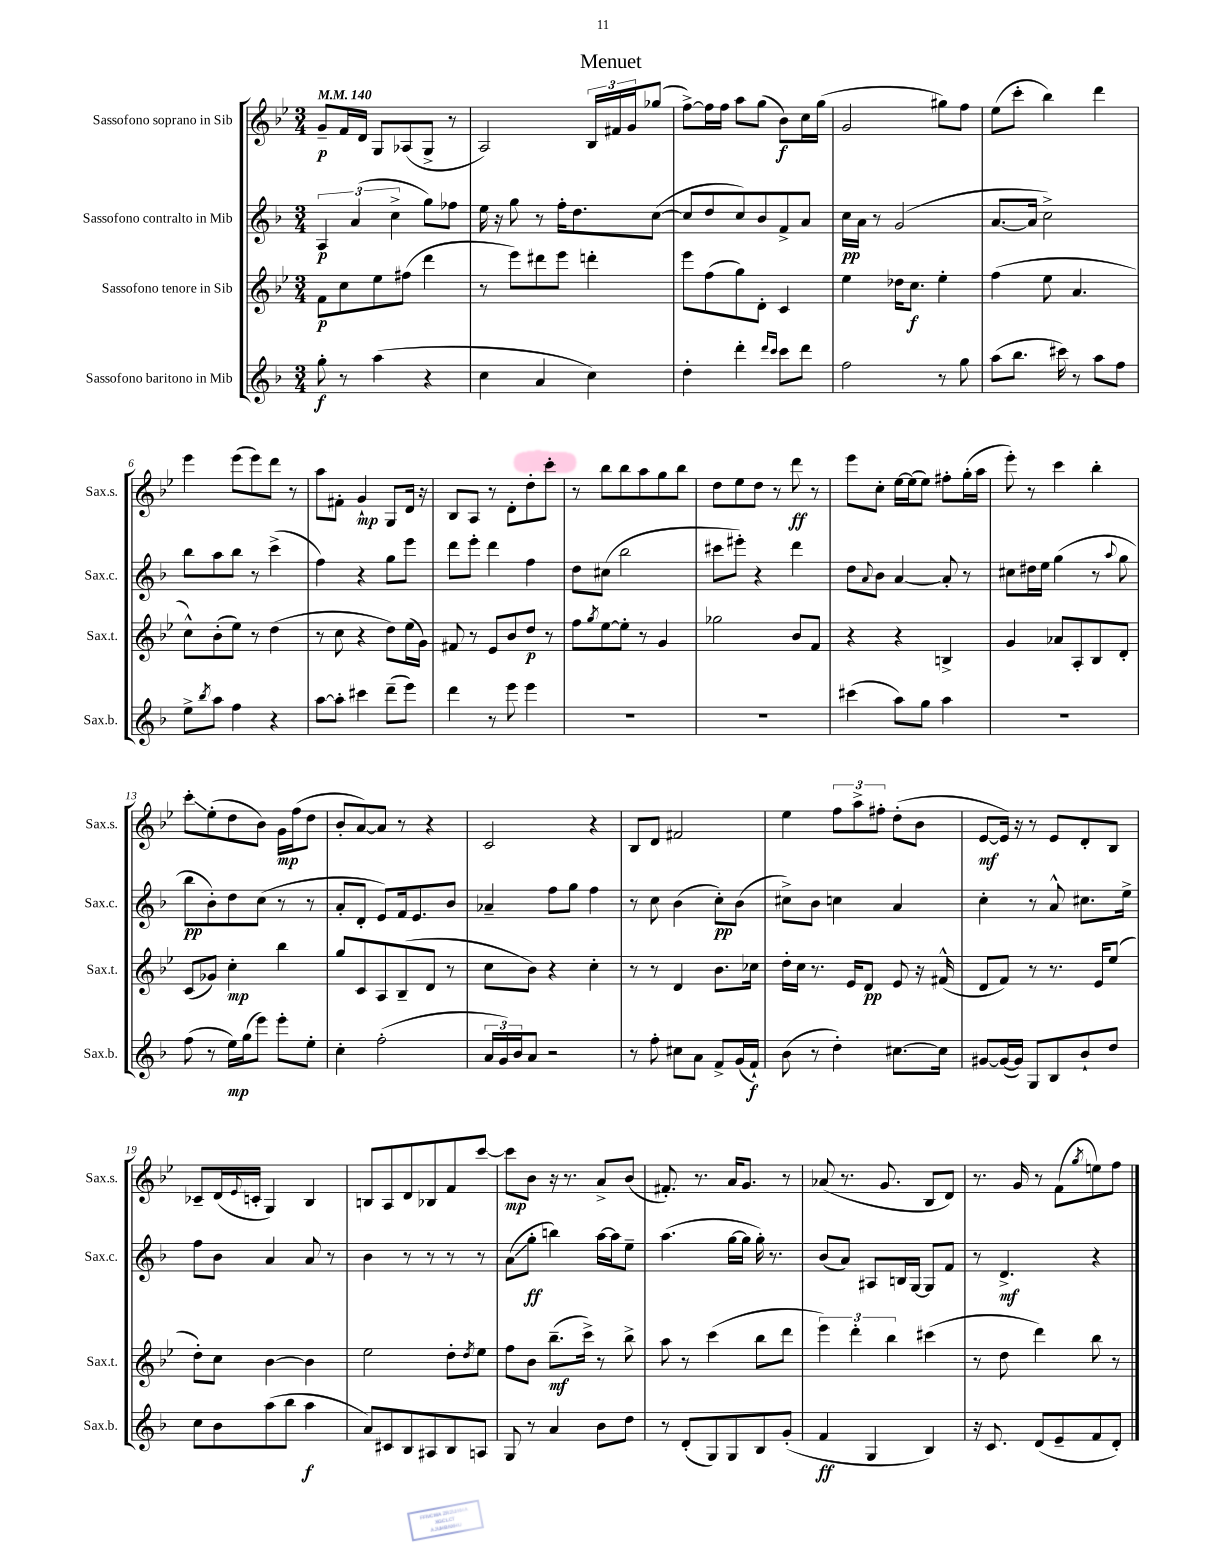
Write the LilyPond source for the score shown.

\header { title = "Menuet" }
<<
\new StaffGroup <<
\new Staff = "s0" \with { instrumentName = "Sassofono soprano in Sib" shortInstrumentName = "Sax.s." } {
    \clef treble \key bes \major \numericTimeSignature \time 3/4 \tempo 4 = 140
    g'8--\p f'16 d'16 g8 aes8( g8-> r8 |
    a2) \tuplet 3/2 { bes16 fis'16 g'16 } ges''8( |
    f''8~->) f''16 f''16 a''8 g''8( bes'8\f) c''16 g''16( |
    g'2 gis''8) f''8 |
    ees''8( c'''8-. bes''4) d'''4 |
    ees'''4 ees'''8( ees'''8) d'''8 r8 |
    a''8 fis'8-. g'4-!\mp g8 d'16 r16 |
    bes8 a8 r8 d'8-. d''8-. c'''8-. |
    r8 bes''8 bes''8 a''8 g''8 bes''8 |
    d''8 ees''8 d''8 r8 d'''8\ff r8 |
    ees'''8 c''8-. ees''16~ ees''16( ees''8) fis''8-. g''16-.( a''16 |
    ees'''8-.) r8 c'''4 bes''4-. |
    c'''8-.\glissando ees''8-.( d''8 bes'8) g'16\mp f''16( d''8 |
    bes'8-. a'8~) a'8 r8 r4 |
    c'2 r4 |
    bes8 d'8 fis'2 |
    ees''4 \tuplet 3/2 { f''8 a''8-> fis''8-. } d''8-.( bes'8 |
    ees'8~\mf ees'16) r16 r8 ees'8 d'8-. bes8 |
    ces'8-- d'16( \appoggiatura { ees'8 } c'16-. g4) bes4 |
    b8 a8 d'8 bes8 f'8 c'''8~ |
    c'''8\mp bes'8 r16 r8. a'8-> bes'8( |
    fis'8.-.) r8. a'16 g'8. r8 |
    aes'8( r8. g'8. bes8 d'8) |
    r8. g'16 r8 f'8( \acciaccatura { g''8 } e''8) f''8 \bar "|." |
}
\new Staff = "s1" \with { instrumentName = "Sassofono contralto in Mib" shortInstrumentName = "Sax.c." } {
    \clef treble \key f \major \numericTimeSignature \time 3/4
    \tuplet 3/2 { a4\p a'4( c''4-> } g''8) fes''8 |
    e''16 r16 g''8 r8 f''16-. d''8. c''8~( |
    c''8 d''8 c''8) bes'8 f'8-> a'8 |
    c''16\pp a'16 r8 g'2( |
    a'8.~ a'16 c''2->) |
    bes''8 a''8 bes''8 r8 c'''4->( |
    f''4) r4 g''8 e'''8 |
    d'''8 e'''8-. d'''4 f''4 |
    d''8 cis''8( bes''2 |
    cis'''8 eis'''8-.) r4 d'''4 |
    d''8 \appoggiatura { a'8 } bes'8 a'4~ a'8-. r8 |
    cis''8 dis''16 e''16 g''4( r8 \appoggiatura { a''8 } g''8 |
    bes''8\pp bes'8-.) d''8 c''8( r8 r8 |
    a'8-. d'8-. e'8) f'16 e'8. bes'8 |
    aes'4-- f''8 g''8 f''4 |
    r8 c''8 bes'4( c''8-.\pp) bes'8( |
    cis''8->) bes'8 c''4 a'4 |
    c''4-. r8 a'8-^ cis''8. e''16-> |
    f''8 bes'8 a'4 a'8 r8 |
    bes'4 r8 r8 r8 r8 |
    a'8\glissando( g''8-.\ff b''4) a''16~ a''16 e''8-- |
    a''4.( g''16~ g''16 g''16-.) r8. |
    bes'8( a'8) ais8 b16 g16~ g8 f'8 |
    r8 d'4.->\mf r4 \bar "|." |
}
\new Staff = "s2" \with { instrumentName = "Sassofono tenore in Sib" shortInstrumentName = "Sax.t." } {
    \clef treble \key bes \major \numericTimeSignature \time 3/4
    f'8\p c''8 ees''8 fis''8( d'''4 |
    r8 ees'''8) dis'''8 ees'''8 d'''4-. |
    ees'''8 f''8( g''8) d'8-. c'4 |
    ees''4 des''16 c''8.\f ees''4-. |
    f''4( ees''8 a'4. |
    c''8-^) bes'8-.( ees''8) r8 d''4( |
    r8 c''8 r4 d''8) ees''16( g'16) |
    fis'8 r8 ees'8 bes'8 d''8\p r8 |
    f''8 \acciaccatura { g''8 } ees''8~ ees''8-. r8 g'4 |
    ges''2 bes'8 f'8 |
    r4 r4 b4-> |
    g'4 aes'8 a8-. bes8 d'8-. |
    c'8( ges'8) c''4-.\mp bes''4 |
    g''8 c'8 a8 bes8--( d'8 r8 |
    c''8 bes'8) r4 c''4-. |
    r8 r8 d'4 bes'8. ces''16 |
    d''16-. c''16 r8. ees'16 d'8\pp ees'8 r16 fis'16-^( |
    d'8 f'8) r8 r8. ees'16 ees''8( |
    d''8-.) c''8 bes'4~ bes'4 |
    ees''2 d''8-. \acciaccatura { d''8 } ees''8 |
    f''8 bes'8 bes''8.--\mf( c'''16->) r8 bes''8-> |
    a''8 r8 c'''4( bes''8 d'''8 |
    \tuplet 3/2 { ees'''4) d'''4-. bes''4 } cis'''4( |
    r8 d''8 d'''4) bes''8 r8 \bar "|." |
}
\new Staff = "s3" \with { instrumentName = "Sassofono baritono in Mib" shortInstrumentName = "Sax.b." } {
    \clef treble \key f \major \numericTimeSignature \time 3/4
    g''8-.\f r8 a''4( r4 |
    c''4 a'4 c''4) |
    d''4-. d'''4-. \grace { d'''16 c'''16 } c'''8 d'''8 |
    f''2 r8 g''8 |
    a''8( bes''8. cis'''16) r8 a''8 f''8 |
    e''8-> \acciaccatura { bes''8 } a''8 f''4 r4 |
    a''8~ a''8-. cis'''4 d'''8--( e'''8) |
    d'''4 r8 e'''8 e'''4 |
    R2. |
    R2. |
    cis'''4( a''8) g''8 a''4 |
    R2. |
    f''8( r8 e''16\mp) g''16( e'''8) e'''8-. e''8-. |
    c''4-. f''2-.( |
    \tuplet 3/2 { a'16 g'16) bes'16 } a'8 r2 |
    r8 f''8-. cis''8 a'8 f'8-> g'16( f'16-!\f) |
    bes'8( r8 d''4-.) cis''8.~ cis''16 |
    gis'8~ gis'16~( gis'16) g8 bes8 bes'8-! d''8 |
    c''8 bes'8 a''8( bes''8 a''4\f |
    a'8) cis'8 bes8 ais8 bes8 a8 |
    g8 r8 a'4 bes'8 d''8 |
    r8 d'8-.( g8) g8 bes8 g'8-.( |
    f'4\ff g4 bes4) |
    r16 c'8. d'8( e'8-- f'8 d'8-.) \bar "|." |
}
>>
>>
